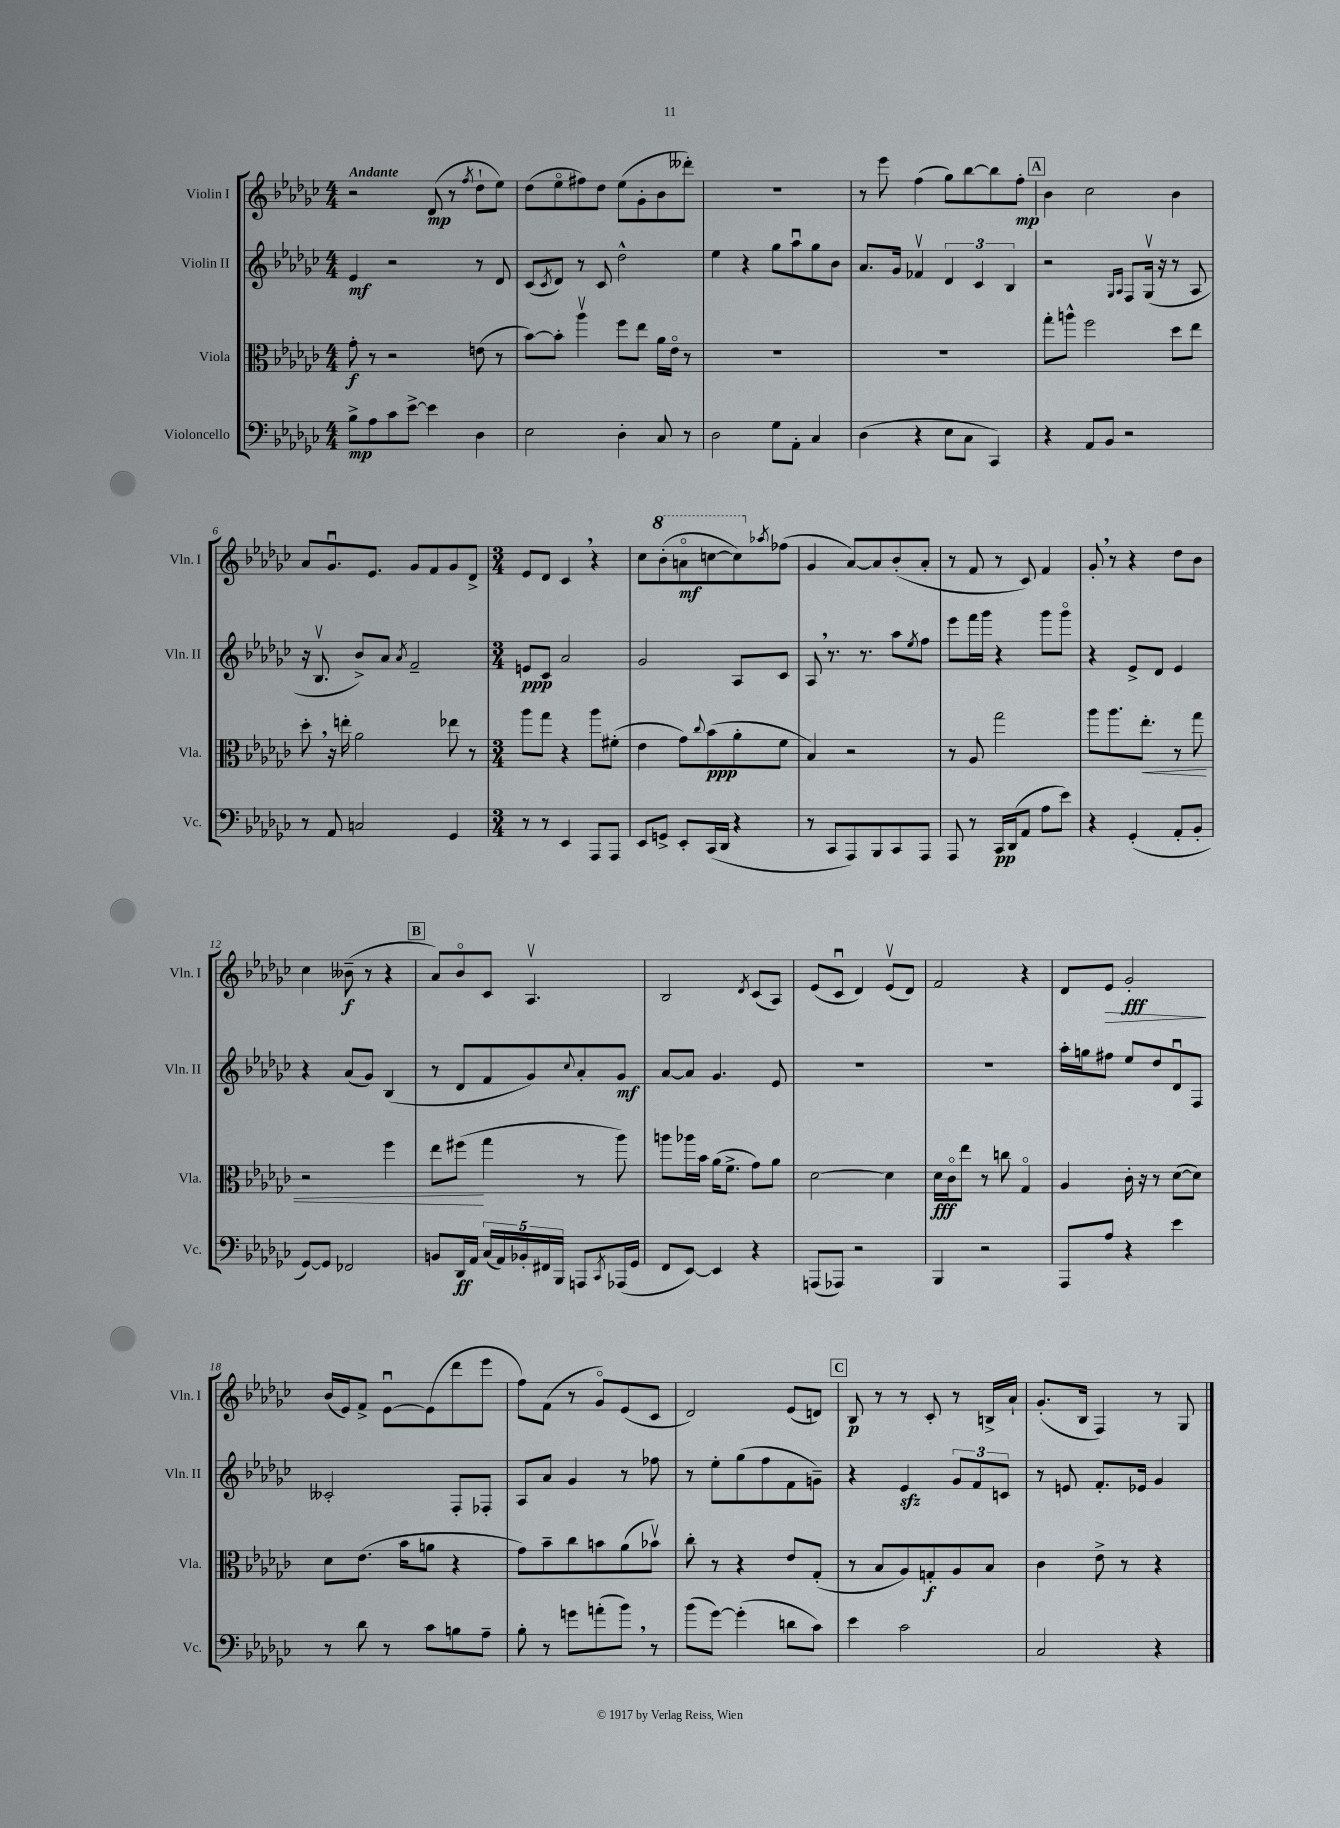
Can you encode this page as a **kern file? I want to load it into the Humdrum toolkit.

**kern	**dynam	**kern	**dynam	**kern	**dynam	**kern	**dynam
*part4	*part4	*part3	*part3	*part2	*part2	*part1	*part1
*staff4	*staff4	*staff3	*staff3	*staff2	*staff2	*staff1	*staff1
*I"Violoncello	*	*I"Viola	*	*I"Violin II	*	*I"Violin I	*
*I'Vc.	*	*I'Vla.	*	*I'Vln. II	*	*I'Vln. I	*
*clefF4	*	*clefC3	*	*clefG2	*	*clefG2	*
*k[b-e-a-d-g-c-]	*	*k[b-e-a-d-g-c-]	*	*k[b-e-a-d-g-c-]	*	*k[b-e-a-d-g-c-]	*
*M4/4	*	*M4/4	*	*M4/4	*	*M4/4	*
=1	=1	=1	=1	=1	=1	=1	=1
!	!	!	!	!	!	!LO:TX:a:B:t=Andante	!
8B-^\L	mp	8g-'\	f	4e-/	mf	2r	.
8A-\	.	8r	.	.	.	.	.
8c-\	.	2r	.	2r	.	.	.
[8e-^\J	.	.	.	.	.	.	.
4e-\]	.	.	.	.	.	(8d-/	mp
.	.	.	.	.	.	8r	.
.	.	.	.	.	.	8qff/	.
4D-\	.	(8en\	.	8r	.	8dd-`\L	.
.	.	8r	.	8d-/	.	8ee-\J)	.
=2	=2	=2	=2	=2	=2	=2	=2
2E-\	.	[8b-\L)	.	(8c-/L	.	(8dd-\L	.
.	.	.	.	8qc-/	.	.	.
.	.	8b-'\J]	.	8d-/J)	.	8ee-\	.
.	.	4aa-v\	.	8r	.	8ff#X\)	.
.	.	.	.	8c-/	.	8dd-\J	.
4D-'\	.	8ff\L	.	2dd-^^\	.	(8ee-\L	.
.	.	8ee-\J	.	.	.	8g-'\	.
8C-/	.	16a-\LL	.	.	.	8b-\	.
.	.	16e-\JJ	.	.	.	.	.
8r	.	8r	.	.	.	8ddd--X'\J)	.
=3	=3	=3	=3	=3	=3	=3	=3
2D-\	.	1r	.	4ee-\	.	1r	.
.	.	.	.	4r	.	.	.
8G-\L	.	.	.	8gg-\L	.	.	.
8AA-'\J	.	.	.	8aa-u\	.	.	.
4C-/	.	.	.	8gg-\	.	.	.
.	.	.	.	8b-\J	.	.	.
=4	=4	=4	=4	=4	=4	=4	=4
(4D-\	.	1r	.	8.a-/L	.	8r	.
.	.	.	.	.	.	8eee-\	.
.	.	.	.	16g-/Jk	.	.	.
4r	.	.	.	4f-Xv/	.	(4ff\	.
8E-\L	.	.	.	6d-/	.	8gg-\L)	.
8C-\J	.	.	.	.	.	[8bb-\	.
.	.	.	.	6c-/	.	.	.
4CC-/)	.	.	.	.	.	8bb-\]	.
.	.	.	.	6B-/	.	.	.
.	.	.	.	.	.	8ff'\J	mp
!!LO:REH:place=s1:t=A
=5	=5	=5	=5	=5	=5	=5	=5
4r	.	8gg-'\L	.	2r	.	4b-\	.
.	.	8aan^^\J	.	.	.	.	.
8AA-/L	.	2ff\	.	.	.	2cc-\	.
8BB-/J	.	.	.	.	.	.	.
.	.	.	.	16qqG-/LL	.	.	.
.	.	.	.	16qqA-/JJ	.	.	.
2r	.	.	.	8F/L	.	.	.
.	.	.	.	(16G-v/Jk	.	.	.
.	.	.	.	16r	.	.	.
.	.	8dd-\L	.	8r	.	4b-\	.
.	.	8ee-\J	.	8A-/	.	.	.
!!LO:LB:g=z
=6	=6	=6	=6	=6	=6	=6	=6
8r	.	8dd-',\	.	16r	.	8a-/L	.
.	.	.	.	8.B-v/	.	.	.
8AA-/	.	16r	.	.	.	8.g-u/	.
.	.	16een'\	.	.	.	.	.
2Cn/	.	2a-\	.	8b-^/L)	.	.	.
.	.	.	.	.	.	8.e-/J	.
.	.	.	.	8a-/J	.	.	.
.	.	.	.	8qa-/	.	.	.
.	.	.	.	2f~/	.	8g-/L	.
.	.	.	.	.	.	8f/	.
4GG-/	.	8ee-X\	.	.	.	8g-/	.
.	.	8r	.	.	.	8d-^/J	.
=7	=7	=7	=7	=7	=7	=7	=7
*M3/4	*	*M3/4	*	*M3/4	*	*M3/4	*
8r	.	8aa-\L	.	8en/L	ppp	8e-/L	.
8r	.	8gg-\J	.	8c-/J	.	8d-/J	.
4EE-/	.	4r	.	2a-/	.	4c-,/	.
8AAA-/L	.	8aa-\L	.	.	.	4r	.
8AAA-/J	.	(8f#X'\J	.	.	.	.	.
=8	=8	=8	=8	=8	=8	=8	=8
8EE-/L	.	4e-\	.	2g-/	.	8cc-\L	.
*	*	*	*	*	*	*8va	*
8GGn^/J	.	.	.	.	.	(8bb-'\	.
8EE-'/L	.	8g-\L)	.	.	.	8aan\	mf
.	.	8qqcc-/	.	.	.	.	.
(16CC-/L	.	(8b-\	ppp	.	.	[8cccn\	.
16DD-/JJ	.	.	.	.	.	.	.
4r	.	8a-'\	.	8A-/L	.	8ccc\])	.
*	*	*	*	*	*	*X8va	*
.	.	.	.	.	.	8qaa-X/	.
.	.	8f\J	.	8c-/J	.	(8ff-X\J	.
=9	=9	=9	=9	=9	=9	=9	=9
8r	.	4B-/)	.	8A-,/	.	4g-/	.
8CC-/L	.	.	.	8.r	.	.	.
8AAA-/)	.	2r	.	.	.	[8a-/L)	.
.	.	.	.	8.r	.	.	.
8BBB-/	.	.	.	.	.	8a-/]	.
8CC-/	.	.	.	8aa-\L	.	(8b-'/	.
.	.	.	.	8qee-/	.	.	.
8AAA-/J	.	.	.	8ff\J	.	8a-'/J	.
=10	=10	=10	=10	=10	=10	=10	=10
8AAA-/	.	8r	.	8eee-\L	.	8r	.
8r	.	8A-/	.	16fff\L	.	8f/	.
.	.	.	.	16ggg-\JJ	.	.	.
16CC-/LL	pp	2gg-\	.	4r	.	8r	.
(16DD-/J	.	.	.	.	.	.	.
8AA-/J	.	.	.	.	.	8c-/)	.
8A-\L	.	.	.	8ggg-\L	.	4f/	.
8e-\J)	.	.	.	8ggg-\J	.	.	.
=11	=11	=11	=11	=11	=11	=11	=11
4r	.	8aa-\L	.	4r	.	8g-',/	.
.	.	8.aa-\	.	.	.	8r	.
(4GG-'/	.	.	.	8e-^/L	.	4r	.
!	!	!	!LO:HP:b	!	!	!	!
.	.	8.ee-'\J	<	.	.	.	.
.	.	.	.	8d-/J	.	.	.
8AA-'/L	.	8r	.	4e-/	.	8dd-\L	.
8BB-'/J	.	8gg-\	.	.	.	8b-\J	.
!!LO:LB:g=z
=12	=12	=12	=12	=12	=12	=12	=12
[8GG-/L)	.	2r	.	4r	.	4cc-\	.
8GG-/J]	.	.	.	.	.	.	.
2FF-X/	.	.	.	(8a-/L	.	(8b--X~\	f
.	.	.	.	8g-/J)	.	8r	.
.	.	4ff\	.	(4B-/	.	4r	.
!!LO:REH:place=s1:t=B
=13	=13	=13	=13	=13	=13	=13	=13
8BBn/L	.	8ee-\L	.	8r	.	8a-/L)	.
16DD-/L	ff	(8ff#X\J	.	8d-/L	.	8b-/	.
16AA-/JJ	.	.	.	.	.	.	.
(20C-/LL	.	4gg-\	[	8f/	.	8c-/J	.
20AA-/)	.	.	.	.	.	.	.
20BB-X'/	.	.	.	.	.	.	.
.	.	.	.	8g-/)	.	4.A-v/	.
20FF#X/	.	.	.	.	.	.	.
20BBB-/JJ	.	.	.	.	.	.	.
.	.	.	.	8qqcc-/	.	.	.
8AAAn/L	.	8r	.	8a-'/	.	.	.
8qCC-/	.	.	.	.	.	.	.
(16AAA-X/L	.	8aa-\)	.	8g-/J	mf	.	.
16GG-/JJ	.	.	.	.	.	.	.
=14	=14	=14	=14	=14	=14	=14	=14
8FF/L	.	8aan\L	.	[8a-/L	.	2B-/	.
[8EE-/J)	.	16aa-X\L	.	8a-/J]	.	.	.
.	.	16b-\JJ	.	.	.	.	.
4EE-/]	.	(16a-\KL	.	4.g-/	.	.	.
.	.	8.f^\J	.	.	.	.	.
.	.	.	.	.	.	8qd-/	.
4r	.	8g-\L)	.	.	.	(8c-/L	.
.	.	8a-\J	.	8e-/	.	8A-/J)	.
=15	=15	=15	=15	=15	=15	=15	=15
(8AAAn/L	.	[2d-\	.	2.r	.	(8e-/L	.
8AAA-X/J)	.	.	.	.	.	8c-u/J	.
2r	.	.	.	.	.	4d-/)	.
.	.	4d-\]	.	.	.	(8e-v/L	.
.	.	.	.	.	.	8d-/J)	.
=16	=16	=16	=16	=16	=16	=16	=16
4BBB-/	.	16d-\LL	fff	2.r	.	2f/	.
.	.	16c-\J	.	.	.	.	.
.	.	8ee-\J	.	.	.	.	.
2r	.	8r	.	.	.	.	.
.	.	8ccn\	.	.	.	.	.
.	.	4G-/	.	.	.	4r	.
=17	=17	=17	=17	=17	=17	=17	=17
8AAA-/L	.	4A-/	.	16aa-'\LL	.	8d-/L	.
.	.	.	.	16ggn\J	.	.	.
!	!	!	!	!	!	!	!LO:HP:b
8A-/J	.	.	.	8ff#X\J	.	8e-/J	>
4r	.	16c-'\	.	8ee-/L	.	2g-'/	fff
.	.	16r	.	.	.	.	.
.	.	8r	.	8dd-/	.	.	.
4e-\	.	([8d-\L	.	8d-u/	.	.	.
.	.	8d-\J])	.	8F/J	.	.	.
.	.	.	.	.	.	.	]
!!LO:LB:g=z
=18	=18	=18	=18	=18	=18	=18	=18
8r	.	8d-\L	.	2c--X'/	.	(16b-/LL	.
.	.	.	.	.	.	16e-/J)	.
8d-\	.	(8.e-\J	.	.	.	8f^/J	.
8r	.	.	.	.	.	[8e-u\L	.
.	.	16b-\KL	.	.	.	.	.
8c-\L	.	8an\J	.	.	.	(8e-\]	.
8Bn\	.	4r	.	8F'/L	.	8ddd-\	.
8A-~\J	.	.	.	8F-X'/J	.	8eee-\J	.
=19	=19	=19	=19	=19	=19	=19	=19
8B-'\	.	8g-\L)	.	8A-/L	.	8ff\L)	.
8r	.	8b-~\	.	8a-/J	.	(8f\J	.
8gn\L	.	8cc-\	.	4g-/	.	8r	.
(8an'\	.	8bn\	.	.	.	8g-/L)	.
8b-,\J)	.	(8a-\	.	8r	.	(8e-/	.
8r	.	8b-Xv\J)	.	8ff-X\	.	8c-/J	.
=20	=20	=20	=20	=20	=20	=20	=20
(8b-\L	.	8cc-'\	.	8r	.	2d-/)	.
[8g-\J)	.	8r	.	8ee-'\L	.	.	.
(4g-'\]	.	4r	.	(8gg-\	.	.	.
.	.	.	.	8ff\	.	.	.
8dn\L	.	8e-/L	.	8f\	.	(8e-/L	.
8c-\J)	.	(8G-'/J	.	8gn~\J)	.	8dn/J)	.
!!LO:REH:place=s1:t=C
=21	=21	=21	=21	=21	=21	=21	=21
4e-\	.	8r	.	4r	.	8B-/	p
.	.	8B-/L	.	.	.	8r	.
2c-\	.	8A-/)	.	4e-zz/	.	8r	.
.	.	8Gn'/	f	.	.	8c-'/	.
.	.	8A-/	.	12g-/L	.	8r	.
.	.	.	.	12f/	.	.	.
.	.	8B-/J	.	.	.	16Bn^/LL	.
.	.	.	.	12cn/J	.	.	.
.	.	.	.	.	.	16a-`/JJ	.
=22	=22	=22	=22	=22	=22	=22	=22
2C-/	.	4c-\	.	8r	.	(8.g-'/L	.
.	.	.	.	8en/	.	.	.
.	.	.	.	.	.	16B-/Jk	.
.	.	8e-^\	.	8.f'/L	.	4F/)	.
.	.	8r	.	.	.	.	.
.	.	.	.	16e-X/Jk	.	.	.
4r	.	4r	.	4g-/	.	8r	.
.	.	.	.	.	.	8G-/	.
==	==	==	==	==	==	==	==
*-	*-	*-	*-	*-	*-	*-	*-
